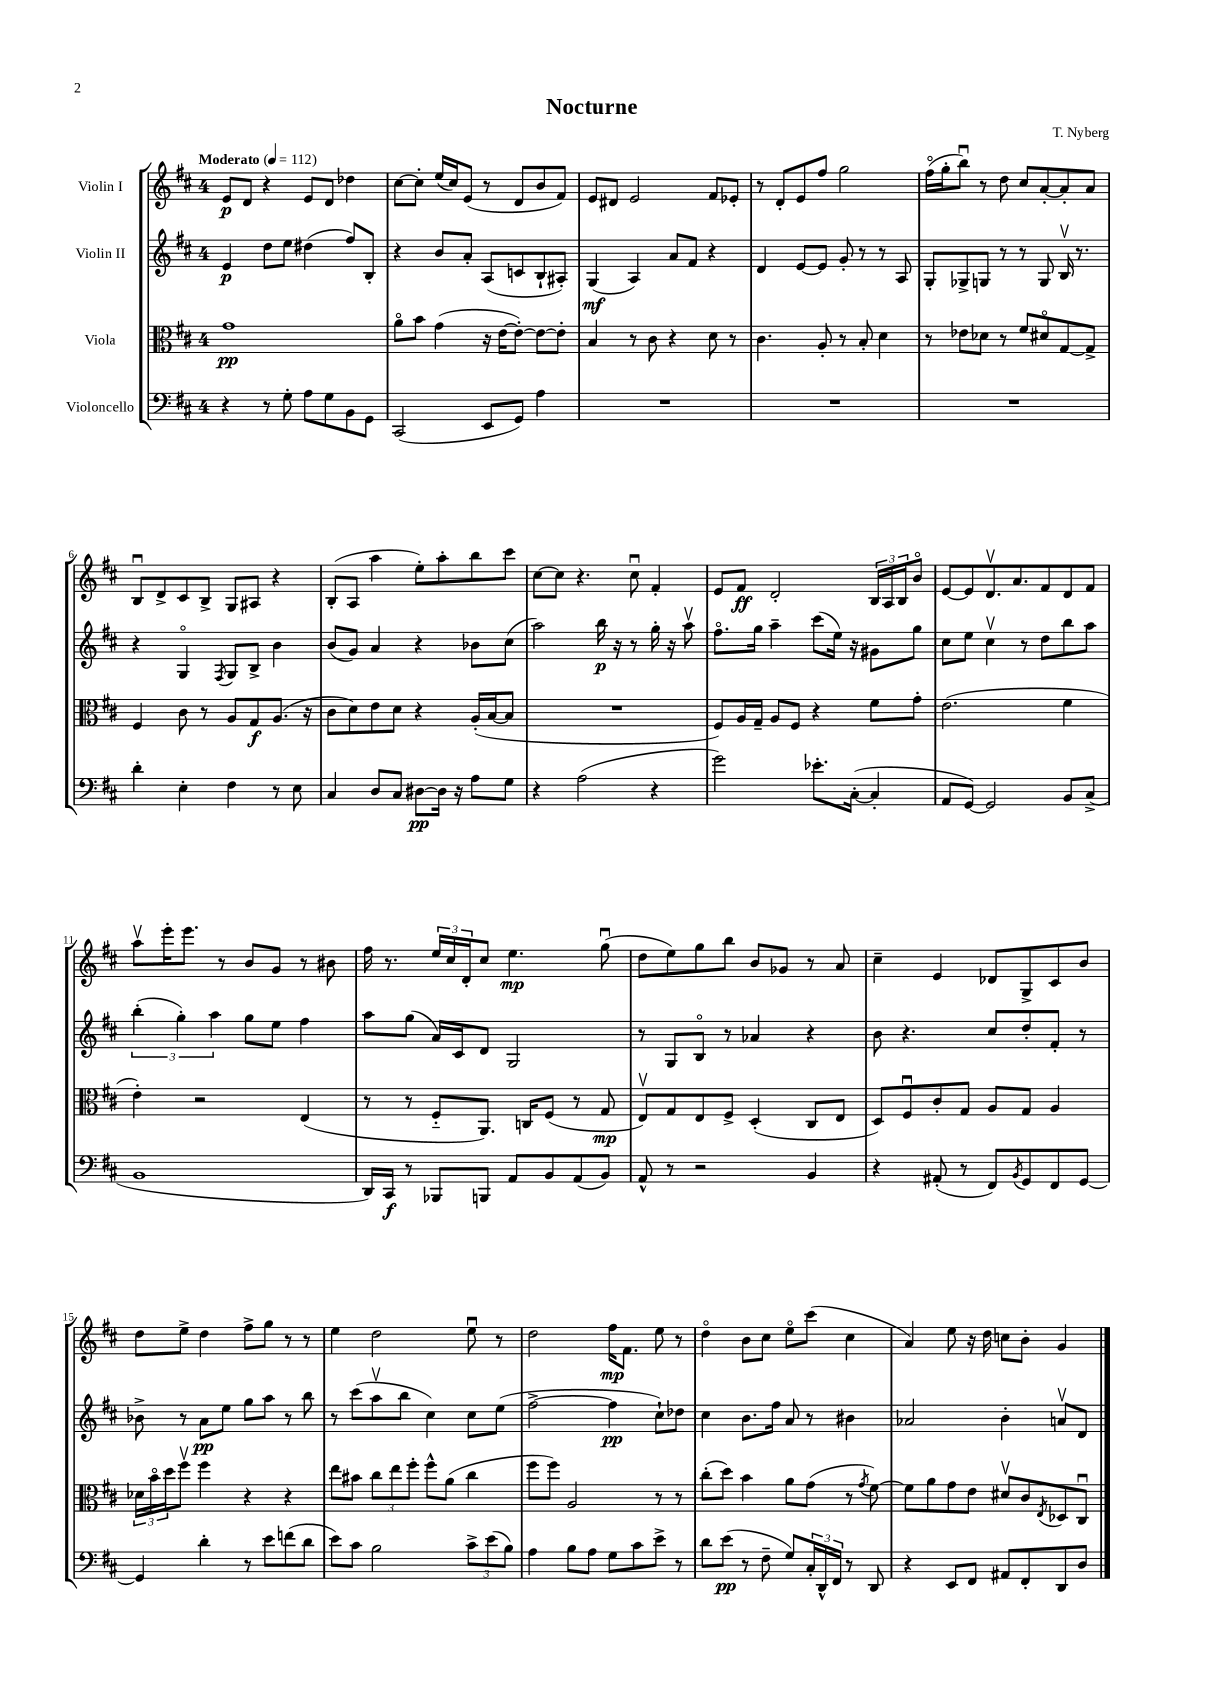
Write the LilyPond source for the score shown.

\header { title = "Nocturne" composer = "T. Nyberg" }
<<
\new StaffGroup <<
\new Staff = "s0" \with { instrumentName = "Violin I" } {
    \clef treble \key d \major \once \override Staff.TimeSignature.style = #'single-digit \time 4/4 \tempo "Moderato" 4 = 112
    e'8\p d'8 r4 e'8 d'8 des''4 |
    cis''8~ cis''8-. e''16( cis''16) e'8( r8 d'8 b'8 fis'8) |
    e'8 dis'8 e'2 fis'8 ees'8-. |
    r8 d'8-. e'8 fis''8 g''2 |
    fis''16\flageolet( g''16-. b''8\downbow) r8 d''8 cis''8 a'8~-. a'8-. a'8 |
    b8\downbow d'8-> cis'8 b8-> g8 ais8 r4 |
    b8-.( a8 a''4 e''8-.) a''8-. b''8 cis'''8 |
    cis''8~ cis''8 r4. cis''8\downbow fis'4-. |
    e'8 fis'8\ff d'2-. \tuplet 3/2 { b16 a16 b16 } b'8\flageolet |
    e'8~ e'8 d'8.\upbow a'8. fis'8 d'8 fis'8 |
    a''8\upbow e'''16-. e'''8. r8 b'8 g'8 r8 bis'8 |
    fis''16 r8. \tuplet 3/2 { e''16 cis''16 d'16-. } cis''8 e''4.\mp g''8\downbow( |
    d''8 e''8) g''8 b''8 b'8 ges'8 r8 a'8 |
    cis''4-- e'4 des'8 g8-> cis'8 b'8 |
    d''8 e''8-> d''4 fis''8-> g''8 r8 r8 |
    e''4 d''2 e''8\downbow r8 |
    d''2 fis''16\mp fis'8. e''8 r8 |
    d''4\flageolet b'8 cis''8 e''8\flageolet cis'''8( cis''4 |
    a'4) e''8 r16 d''16 c''8 b'8-. g'4 \bar "|." |
}
\new Staff = "s1" \with { instrumentName = "Violin II" } {
    \clef treble \key d \major \once \override Staff.TimeSignature.style = #'single-digit \time 4/4
    e'4\p d''8 e''8 dis''4( fis''8) b8-. |
    r4 b'8 a'8-. a8( c'8 b8-! ais8-.) |
    g4\mf( a4) a'8 fis'8 r4 |
    d'4 e'8~ e'8 g'8-. r8 r8 a8 |
    g8-. ges8-> g8 r8 r8 g8 b16\upbow r8. |
    r4 g4\flageolet \acciaccatura { fis8 } g8 b8-> b'4 |
    b'8( g'8) a'4 r4 bes'8 cis''8( |
    a''2) b''16\p r16 r8 g''16-. r16 a''8\upbow |
    fis''8.\flageolet g''16 a''4-- cis'''8( e''16) r16 gis'8 g''8 |
    cis''8 e''8 cis''4\upbow r8 d''8 b''8 a''8 |
    \tuplet 3/2 { b''4-.( g''4-.) a''4 } g''8 e''8 fis''4 |
    a''8 g''8( a'16) cis'16 d'8 g2 |
    r8 g8 b8\flageolet r8 aes'4 r4 |
    b'8 r4. cis''8 d''8-. fis'8-. r8 |
    bes'8-> r8 a'8\pp e''8 g''8 a''8 r8 b''8 |
    r8 cis'''8( a''8\upbow b''8 cis''4) cis''8 e''8( |
    fis''2~-> fis''4\pp cis''8-!) des''8 |
    cis''4 b'8. fis''16 a'8 r8 bis'4 |
    aes'2 b'4-. a'8\upbow d'8 \bar "|." |
}
\new Staff = "s2" \with { instrumentName = "Viola" } {
    \clef alto \key d \major \once \override Staff.TimeSignature.style = #'single-digit \time 4/4
    g'1\pp |
    a'8\flageolet b'8 g'4( r16 e'16~ e'8~-.) e'8~ e'8-. |
    b4 r8 cis'8 r4 d'8 r8 |
    cis'4. a8-. r8 b8-. d'4 |
    r8 ees'8 des'8 r8 fis'8 dis'8\flageolet g8~ g8-> |
    fis4 cis'8 r8 a8 g8\f a8.( r16 |
    cis'8 d'8) e'8 d'8 r4 a16-.( b16~ b8 |
    R1 |
    fis8) a16 g16-- a8 fis8 r4 fis'8 g'8-. |
    e'2.( fis'4 |
    e'4-.) r2 e4( |
    r8 r8 fis8-_ a,8.) c16 fis8( r8 g8\mp |
    e8\upbow) g8 e8 fis8-> d4-.( cis8 e8 |
    d8) fis8\downbow cis'8-. g8 a8 g8 a4 |
    \tuplet 3/2 { des'16 b'16\flageolet d''16 } fis''8\upbow fis''4 r4 r4 |
    e''8 bis'8 \tuplet 3/2 { cis''8 e''8 fis''8-. } fis''8-^ a'8( cis''4 |
    fis''8 fis''8) a2 r8 r8 |
    cis''8-.( d''8) b'4 a'8 g'8( r8 \acciaccatura { g'8 } fis'8~) |
    fis'8 a'8 g'8 e'8 dis'8\upbow cis'8 \acciaccatura { e8 } des8 cis8\downbow \bar "|." |
}
\new Staff = "s3" \with { instrumentName = "Violoncello" } {
    \clef bass \key d \major \once \override Staff.TimeSignature.style = #'single-digit \time 4/4
    r4 r8 g8-. a8 g8 b,8 g,8 |
    cis,2( e,8 g,8) a4 |
    R1 |
    R1 |
    R1 |
    d'4-. e4-. fis4 r8 e8 |
    cis4 d8 cis8 dis8~\pp dis16 r16 a8 g8 |
    r4 a2( r4 |
    g'2) ees'8.-. cis16~-.( cis4-. |
    a,8 g,8~) g,2 b,8 cis8->( |
    b,1 |
    d,16) cis,16\f r8 bes,,8 b,,8 a,8 b,8 a,8( b,8) |
    a,8-^ r8 r2 b,4 |
    r4 ais,8-.( r8 fis,8) \acciaccatura { b,8 } g,8 fis,8 g,8~ |
    g,4 d'4-. r8 e'8 f'8( d'8 |
    e'8) cis'8 b2 \tuplet 3/2 { cis'8-> e'8( b8) } |
    a4 b8 a8 g8 cis'8 e'8-> r8 |
    d'8 e'8\pp( r8 fis8-- g8) \tuplet 3/2 { cis16-. d,16-^ fis,16 } r8 d,8 |
    r4 e,8 fis,8 ais,8 fis,8-. d,8 d8 \bar "|." |
}
>>
>>
